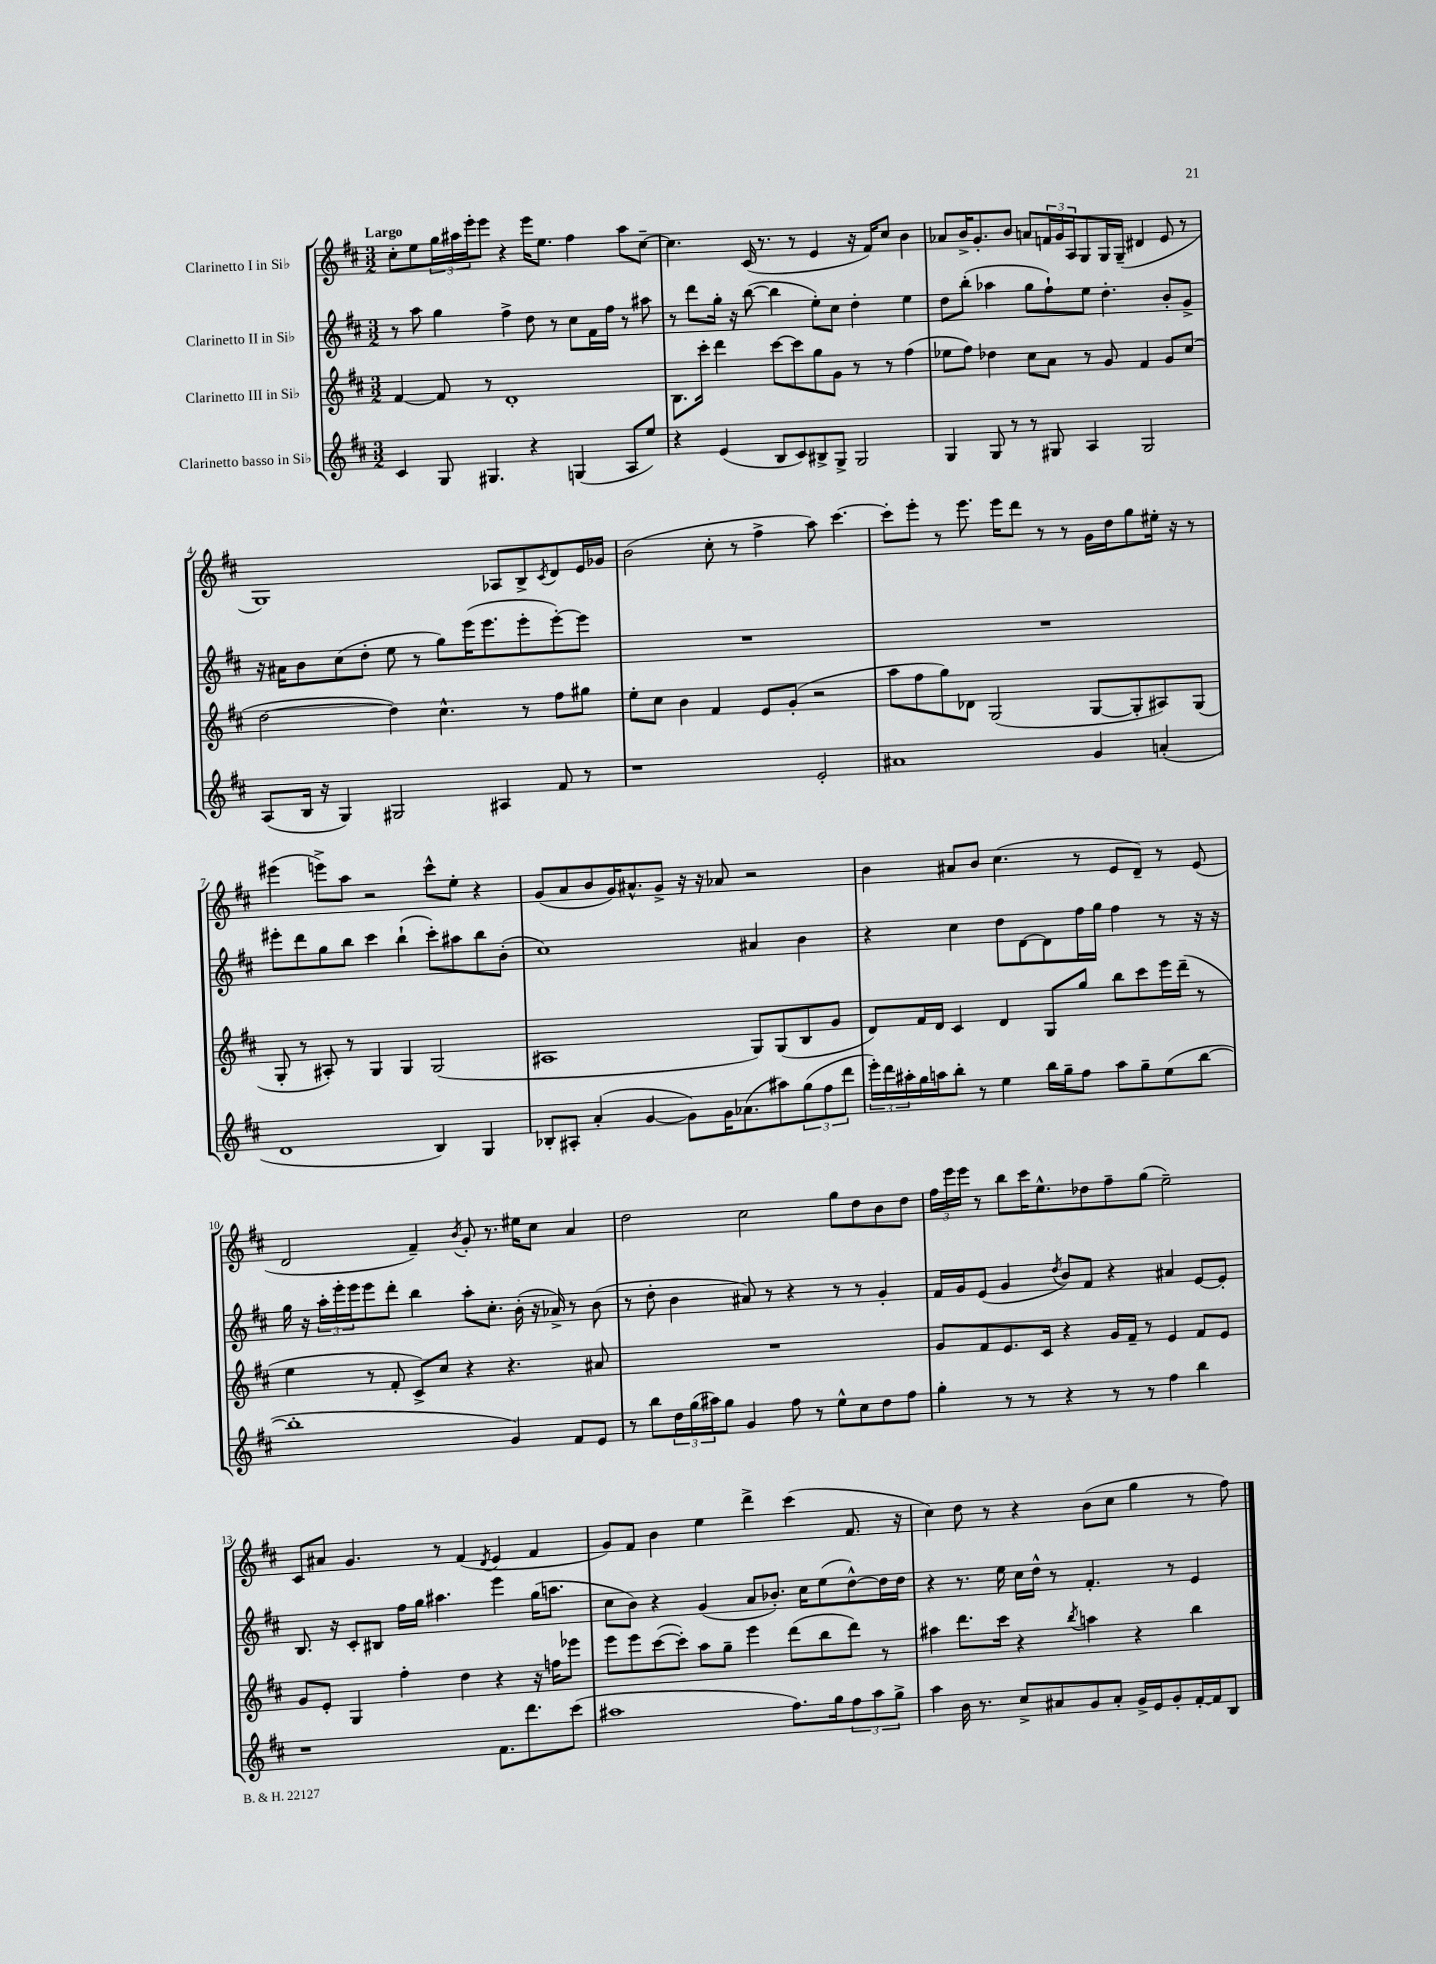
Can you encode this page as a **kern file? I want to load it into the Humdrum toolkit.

**kern	**kern	**kern	**kern
*part4	*part3	*part2	*part1
*staff4	*staff3	*staff2	*staff1
*I"Clarinetto basso in Si♭	*I"Clarinetto III in Si♭	*I"Clarinetto II in Si♭	*I"Clarinetto I in Si♭
*clefG2	*clefG2	*clefG2	*clefG2
*k[f#c#]	*k[f#c#]	*k[f#c#]	*k[f#c#]
*M3/2	*M3/2	*M3/2	*M3/2
=1	=1	=1	=1
!	!	!	!LO:TX:a:B:t=Largo
4c#/	[4f#/	8r	8cc#'\L
.	.	8aa\	8ee\
8G/	8f#/]	4gg\	24gg\L
.	.	.	24aa#X\
.	.	.	24eee'\J
4.G#X/	8r	.	8eee\J
.	1d'	4ff#^\	4r
4r	.	8dd\	16eee\KL
.	.	.	8.ee\J
.	.	8r	.
(4Gn/	.	8cc#\L	4ff#\
.	.	16f#\L	.
.	.	16ff#\JJ	.
8A/L	.	8r	8aa#\L
8ee/J)	.	8aa#X\	[8cc#~\J
=2	=2	=2	=2
4r	8.B\L	8r	4.cc#\]
.	.	8ddd\L	.
.	16ccc#'\Jk	.	.
(4e/	4ddd\	16gg'\Jk	.
.	.	16r	.
.	.	([8bb\	(16c#/
.	.	.	8.r
8B/L	[8ccc#\L	4bb\]	.
8c#/)	8ccc#\]	.	8r
8B#X^/	8gg\	8ee'\L)	4e/
8G^/J	8g\J	8cc#\J	.
2G/	8r	4dd'\	16r
.	.	.	16f#/KL)
.	8r	.	8cc#/J
.	(4ff#\	4ee\	4b\
=3	=3	=3	=3
4G/	8ee-X\L	8dd\L	8a-X/L
.	8ff#\J)	(8bb'\J	16b^/K
.	.	.	8.g'/
8G/	4dd-X\	4aa-X\	.
8r	.	.	8b/J
8r	8cc#\L	8gg\L	8an/L
8G#X/	8a\J	8ff#`\)	24fn/L
.	.	.	24g/
.	.	.	24A/J
4A/	8r	8ee\J	8G/
.	8g/	4.dd'\	16G/L
.	.	.	(16G~/JJ
2G#/	4f#/	.	4d#X/
.	8g/L	8b'/L	8e/
.	(8cc#/J	8g^/J	8r
!!LO:LB:g=z
=4	=4	=4	=4
(8A/L	[2dd\	16r	1G)
.	.	16a#X\KL	.
16B/Jk	.	8b\	.
16r	.	.	.
4G/)	.	(8cc#\	.
.	.	8dd'\J	.
2G#X/	4dd\])	8ee\	.
.	.	8r	.
.	4.cc#^^\	8gg\L)	.
.	.	(16eee\K	.
.	.	8.eee\	.
4A#X/	.	.	8A-X/L
.	8r	8eee'\	8B^/
.	.	.	8qc#/
8f#/	8ff#\L	[8eee'\)	8d/
8r	8gg#X\J	8eee\J]	16e/L
.	.	.	16g-X/JJ
=5	=5	=5	=5
1r	8ee'\L	1.r	(2b\
.	8cc#\J	.	.
.	4b\	.	.
.	4f#/	.	8cc#'\
.	.	.	8r
.	8e/L	.	4ff#^\
.	(8g'/J	.	.
2e'/	2r	.	8aa\)
.	.	.	[4.ccc#\
=6	=6	=6	=6
1a#X	8aa\L	1.r	8ccc#'\L]
.	8ff#\	.	8eee'\J
.	8gg\)	.	8r
.	8d-X\J	.	8.eee\
.	(2G/	.	.
.	.	.	16eee\KL
.	.	.	8ddd\J
.	.	.	8r
.	.	.	8r
4g/	[8G/L	.	16g\LL
.	.	.	16dd\J
.	8G'/]	.	8gg\
(4an'/	8A#X/)	.	16ee#X'\Jk
.	.	.	16r
.	(8G/J	.	8r
!!LO:LB:g=z
=7	=7	=7	=7
1d	8G'/	8eee#X'\L	(4eee#X\
.	8r	8ddd\	.
.	8A#X'/)	8gg\	8eeen^\L)
.	8r	8bb\J	8aa\J
.	4G/	4ccc#\	2r
.	4G/	(4bb`\	.
4B/)	(2G/	8ccc#'\L)	8ccc#^^\L
.	.	8aa#X\	8ee'\J
4G/	.	8bb\	4r
.	.	(8b'\J	.
=8	=8	=8	=8
8B-X'/L	1A#X	1cc#)	(8g/L
8A#X'/J	.	.	8a/
(4a'/	.	.	8b/
.	.	.	16g/K)
.	.	.	8.a#X^^/
[4g/	.	.	.
.	.	.	8g^/J
8g\L])	.	.	16r
.	.	.	16r
16g\K	.	.	8a-X/
(8.a-X\	.	.	.
.	8G/L)	4a#X/	2r
8aa#X\)	(8G/	.	.
(12gg\	8B/	4b\	.
12ff#\	.	.	.
.	8g/J	.	.
12ddd\J	.	.	.
=9	=9	=9	=9
24eee'\LL)	8d/L)	4r	4b\
24ddd\	.	.	.
24aa#X'\	.	.	.
16gg\	16f#/L	.	.
16aan\J	16d/JJ	.	.
8bb'\J	4c#/	4cc#\	8a#X/L
8r	.	.	8b/J
4ee\	4d/	8dd\L	(4.cc#\
.	.	[8d\	.
16bb\LL	8G/L	8d\]	.
16gg~\J	.	.	.
8ff#\J	8gg/J	16ff#\L	8r
.	.	16gg\JJ	.
8aa\L	8bb\L	4ff#\	8e/L
8gg~\	8ccc#\	.	8d~/J)
(8ee\	16eee\L	8r	8r
.	(16ddd~\JJ	.	.
[8bb\J	8r	16r	(8e/
.	.	16r	.
!!LO:LB:g=z
=10	=10	=10	=10
1bb']	4ee\	16gg\	2d/
.	.	16r	.
.	.	24aa'\LL	.
.	.	24eee'\	.
.	.	24eee\J	.
.	8r	8eee\	.
.	8f#'/	8ddd'\J	.
.	8c#^/L)	4bb\	4f#~/)
.	8cc#/J	.	.
.	.	.	8qb/
.	4r	8aa'\L	8g'/
.	.	8.cc#'\J	8.r
4g/)	4.r	.	.
.	.	(16b'\	16ee#X\KL
.	.	16r	8cc#\J
.	.	16a-X^/)	.
8f#/L	.	8r	4a/
8e/J	8a#X/	(8b\	.
=11	=11	=11	=11
8r	1.r	8r	2dd\
8bb\L	.	8dd'\	.
24dd\L	.	4b\	.
(24gg\	.	.	.
24aa#X\J)	.	.	.
8gg\J	.	.	.
4g/	.	8a#X/)	2cc#\
.	.	8r	.
8ff#\	.	4r	.
8r	.	.	.
8ee^^\L	.	8r	8gg\L
8cc#\	.	8r	8dd\
8dd\	.	4g'/	8b\
8ff#\J	.	.	8dd\J
=12	=12	=12	=12
4gg'\	8g/L	16f#/LL	24ff#\LL
.	.	.	24eee\
.	.	16g/J	.
.	.	.	24eee\JJ
.	8f#/	(8e/J	8r
8r	8.e/	4g/	8bb\L
8r	.	.	16ccc#\K
.	16c#/Jk	.	8.ee^^\
.	.	8qdd/	.
4r	4r	8b/L)	.
.	.	8f#/J	8dd-X\
8r	16g/LL	4r	8ff#~\
.	16f#~/JJ	.	.
8r	8r	.	(8gg\J
4ff#\	4e/	4a#X/	2ee~\)
4bb\	8f#/L	[8e/L	.
.	8e/J	8e'/J]	.
!!LO:LB:g=z
=13	=13	=13	=13
1r	8g/L	8.B/	8c#/L
.	8e'/J	.	8a#X/J
.	.	16r	.
.	4G/	8c#'/L	4.g/
.	.	8B#X/J	.
.	4ff#'\	16ff#\LL	.
.	.	16gg\JJ	.
.	.	4.aa#X\	8r
.	4dd\	.	(4f#/
.	.	.	8qd/
8.f#\L	4r	4eee\	4e/
8.ddd\	.	.	.
.	16r	(16gg\KL	4f#/
.	16ffn\KL	8.aan\J	.
(8ccc#\J	8eee-X\J	.	.
=14	=14	=14	=14
1aa#X	8eee\L	8cc#\L	8g/L)
.	8eee\	8b\J)	8f#/J
.	([8ccc#\	4r	4b\
.	8ccc#'\J])	.	.
.	8aa\L	(4g/	4ee\
.	8gg~\J	.	.
.	4eee\	8a/L	4ddd^\
.	.	8.b-X'/J)	.
8.ff#\L)	(8ddd\L	.	(4ccc#\
.	.	16cc#\KL	.
.	8bb\	(8ee\	.
16gg\k	.	.	.
12ff#\	8ddd\J)	[8dd^^\)	8.f#/
12aa#\	.	.	.
.	8r	16dd\L]	.
12gg^\J	.	.	.
.	.	16dd\JJ	16r
=15	=15	=15	=15
4aa\	4aa#X\	4r	4cc#\)
16b\	8.ddd\L	8.r	8dd\
8.r	.	.	.
.	.	.	8r
.	16ccc#\Jk	16ee\	.
8cc#^/L	4r	16cc#\LL	4r
.	.	16dd^^\JJ	.
8a#X/	.	8r	.
.	8qbb/	.	.
8g/	4aan\	4.f#'/	(8b\L
8a#'/J	.	.	8cc#\J
16g^/LL	4r	.	4gg\
16e/J	.	.	.
8g'/	.	8r	.
[16f#'/L	4bb\	4e/	8r
16f#/J]	.	.	.
8B/J	.	.	8ff#\)
==	==	==	==
*-	*-	*-	*-
